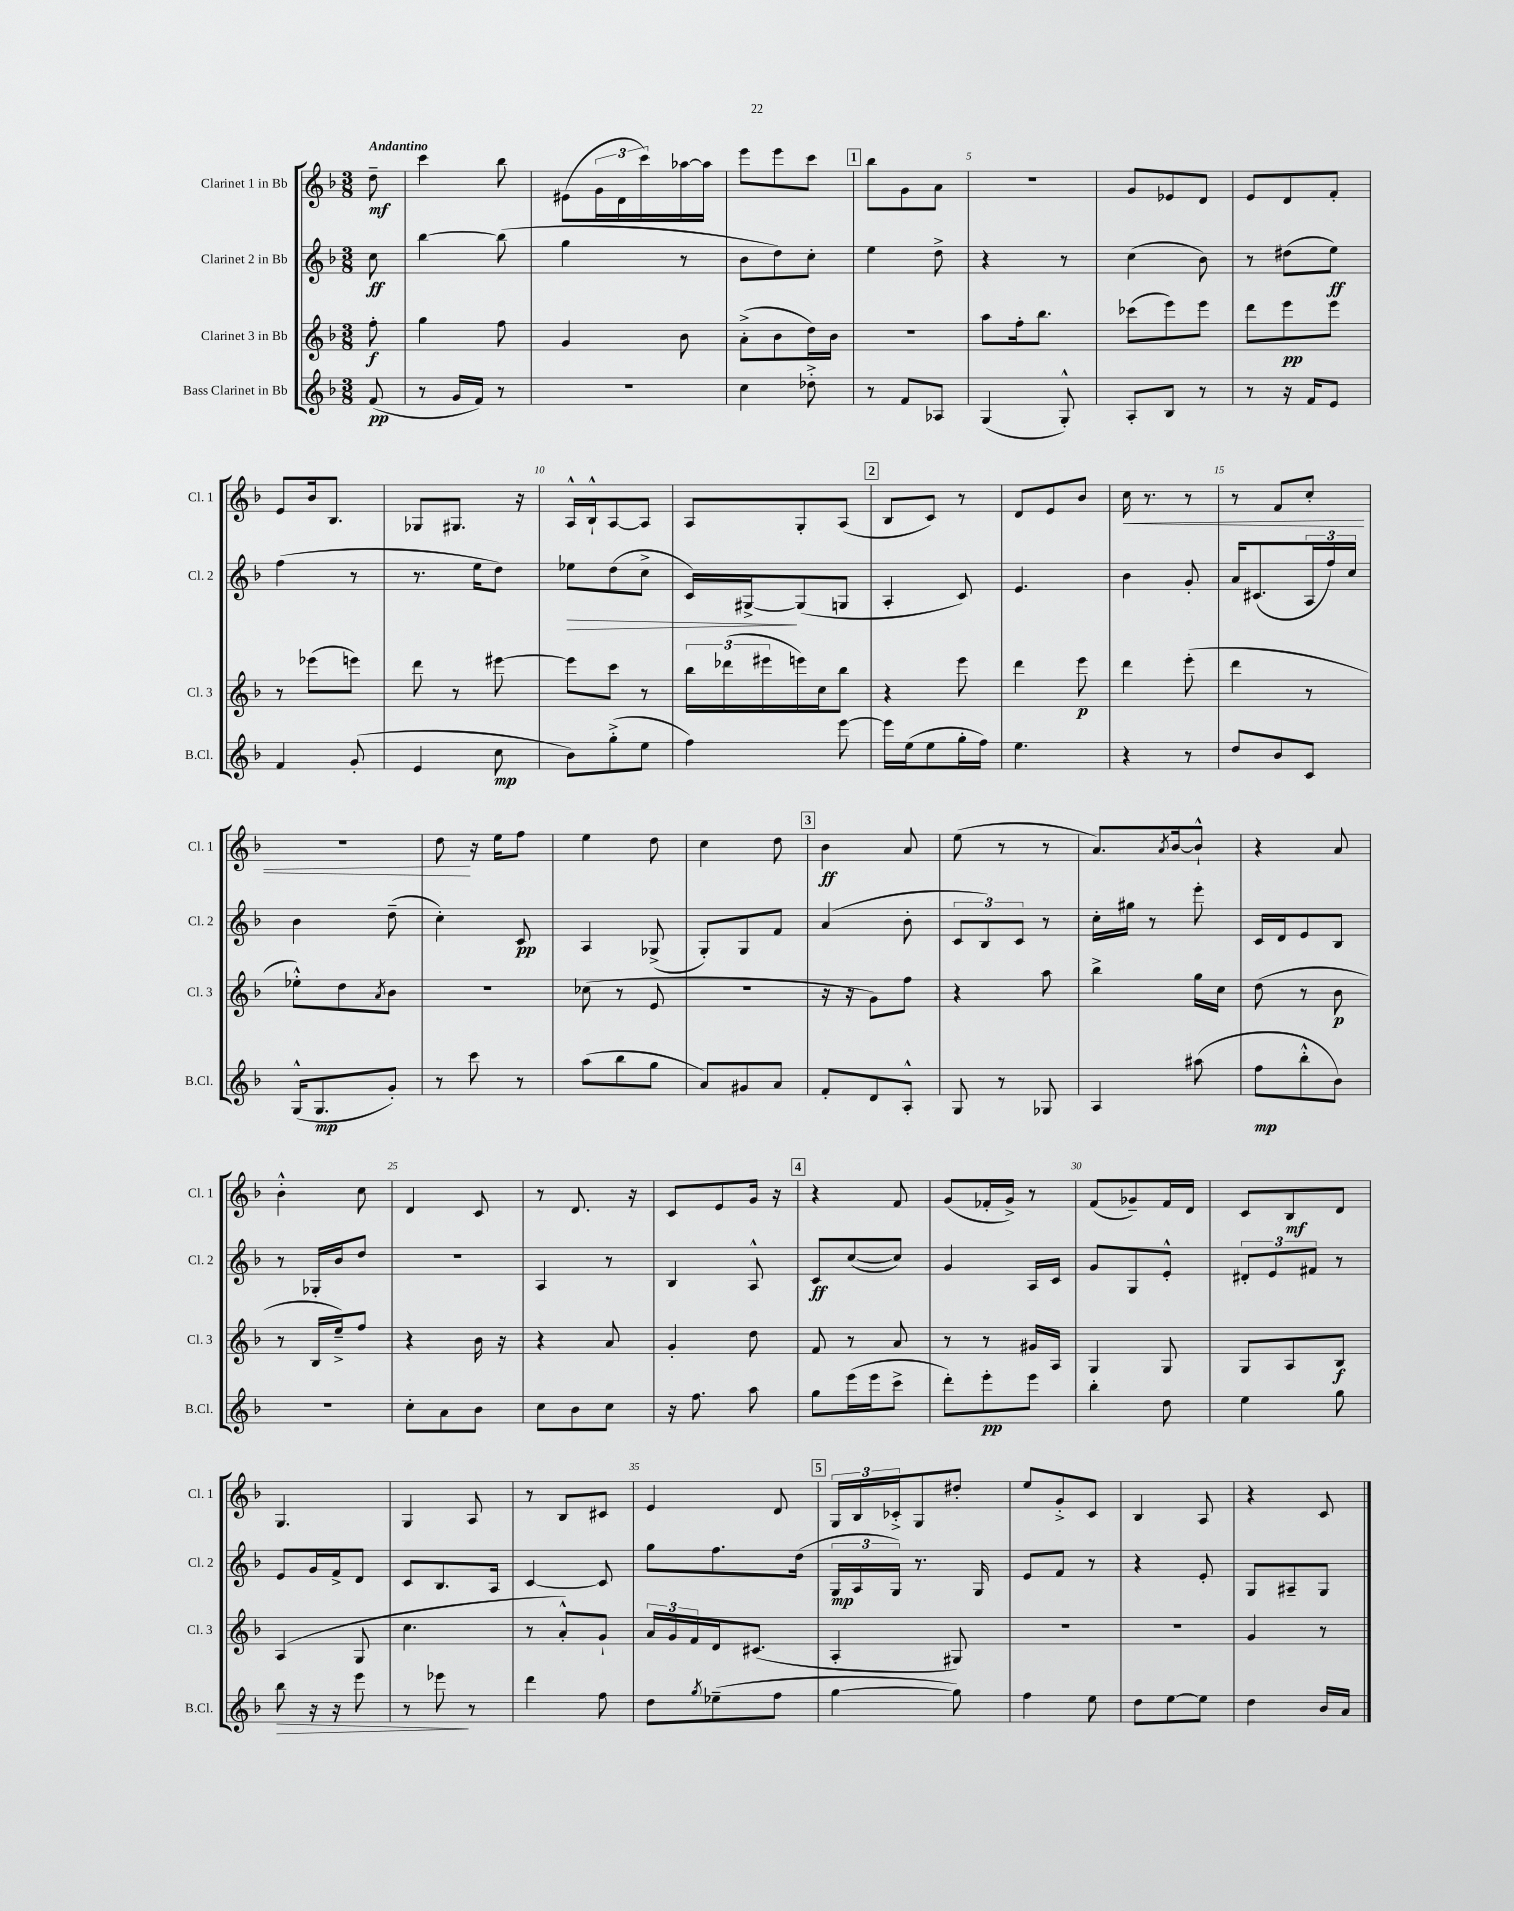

**kern	**dynam	**kern	**dynam	**kern	**dynam	**kern	**dynam
*part4	*part4	*part3	*part3	*part2	*part2	*part1	*part1
*staff4	*staff4	*staff3	*staff3	*staff2	*staff2	*staff1	*staff1
*I"Bass Clarinet in Bb	*	*I"Clarinet 3 in Bb	*	*I"Clarinet 2 in Bb	*	*I"Clarinet 1 in Bb	*
*I'B.Cl.	*	*I'Cl. 3	*	*I'Cl. 2	*	*I'Cl. 1	*
*clefG2	*	*clefG2	*	*clefG2	*	*clefG2	*
*k[b-]	*	*k[b-]	*	*k[b-]	*	*k[b-]	*
*M3/8	*	*M3/8	*	*M3/8	*	*M3/8	*
=	=	=	=	=	=	=	=
!	!	!	!	!	!	!LO:TX:a:B:t=Andantino	!
(8f/	pp	8ff'\	f	8cc\	ff	8dd~\	mf
=1	=1	=1	=1	=1	=1	=1	=1
8r	.	4gg\	.	[4bb-\	.	4ccc\	.
16g/LL	.	.	.	.	.	.	.
16f/JJ)	.	.	.	.	.	.	.
8r	.	8ff\	.	(8bb-\]	.	8bb-\	.
=2	=2	=2	=2	=2	=2	=2	=2
4.r	.	4g/	.	4gg\	.	(8e#X\L	.
.	.	.	.	.	.	24g\L	.
.	.	.	.	.	.	24d\	.
.	.	.	.	.	.	24ccc\)	.
.	.	8b-\	.	8r	.	[16aa-X\	.
.	.	.	.	.	.	16aa-\JJ]	.
=3	=3	=3	=3	=3	=3	=3	=3
4cc\	.	(8a'^\L	.	8b-\L	.	8eee\L	.
.	.	8b-\	.	8dd\)	.	8eee\	.
8dd-X'^\	.	16dd\L)	.	8cc'\J	.	8ccc\J	.
.	.	16b-\JJ	.	.	.	.	.
!!LO:REH:place=s1:t=1
=4	=4	=4	=4	=4	=4	=4	=4
8r	.	4.r	.	4ee\	.	8bb-\L	.
8f/L	.	.	.	.	.	8g\	.
8A-X/J	.	.	.	8dd^\	.	8a\J	.
=5	=5	=5	=5	=5	=5	=5	=5
(4G/	.	8aa\L	.	4r	.	4.r	.
.	.	16ff'\k	.	.	.	.	.
.	.	8.bb-\J	.	.	.	.	.
8G'^^/)	.	.	.	8r	.	.	.
=6	=6	=6	=6	=6	=6	=6	=6
8A'/L	.	(8ccc-X\L	.	(4cc\	.	8g/L	.
8B-/J	.	8eee\)	.	.	.	8e-X/	.
8r	.	8eee\J	.	8b-\)	.	8d/J	.
=7	=7	=7	=7	=7	=7	=7	=7
8r	.	8ddd\L	.	8r	.	8e/L	.
16r	.	8eee\	pp	(8dd#X\L	.	8d/	.
16f/KL	.	.	.	.	.	.	.
8e/J	.	8eee\J	.	8ee\J)	ff	8f'/J	.
!!LO:LB:g=z
=8	=8	=8	=8	=8	=8	=8	=8
4f/	.	8r	.	(4ff\	.	8e/L	.
.	.	(8eee-X\L	.	.	.	16b-/k	.
.	.	.	.	.	.	8.B-/J	.
(8g'/	.	8eeen\J)	.	8r	.	.	.
=9	=9	=9	=9	=9	=9	=9	=9
4e/	.	8ddd\	.	8.r	.	8G-X/L	.
.	.	8r	.	.	.	8.G#X/J	.
.	.	.	.	16ee\KL	.	.	.
8cc\	mp	[8eee#X\	.	8dd\J)	.	.	.
.	.	.	.	.	.	16r	.
=10	=10	=10	=10	=10	=10	=10	=10
!	!	!	!	!	!LO:HP:b	!	!
8b-\L)	.	8eee#\L]	.	8ee-X\L	>	16A^^/LL	.
.	.	.	.	.	.	16B-`^^/J	.
(8gg'^\	.	8ccc\J	.	(8dd\	.	[8A/	.
8ee\J	.	8r	.	8cc^\J	.	8A/J]	.
=11	=11	=11	=11	=11	=11	=11	=11
4ff\)	.	24bb-\LL	.	16c/LL)	.	8A/L	.
.	.	(24ddd-X\	.	.	.	.	.
.	.	.	.	[16G#X^/J	.	.	.
.	.	24eee#X\	.	.	.	.	.
.	.	16eeen\)	.	(8G#/]	]	8G'/	.
.	.	16cc\J	.	.	.	.	.
[8eee\	.	8bb-\J	.	8Gn/J	.	(8A/J	.
!!LO:REH:place=s1:t=2
=12	=12	=12	=12	=12	=12	=12	=12
16eee\LL]	.	4r	.	4A'/	.	8B-/L	.
(16ee\J	.	.	.	.	.	.	.
8ee\	.	.	.	.	.	8c/J)	.
16gg'\L	.	8eee\	.	8c/)	.	8r	.
16ff\JJ)	.	.	.	.	.	.	.
=13	=13	=13	=13	=13	=13	=13	=13
4.ee\	.	4ddd\	.	4.e/	.	8d/L	.
.	.	.	.	.	.	8e/	.
.	.	8eee\	p	.	.	8b-/J	.
=14	=14	=14	=14	=14	=14	=14	=14
!	!	!	!	!	!	!	!LO:HP:b
4r	.	4ddd\	.	4b-\	.	16cc\	<
.	.	.	.	.	.	8.r	.
8r	.	(8eee'\	.	8g'/	.	8r	.
=15	=15	=15	=15	=15	=15	=15	=15
8dd/L	.	4ddd\	.	16a/KL	.	8r	.
.	.	.	.	(8.c#X/	.	.	.
8b-/	.	.	.	.	.	8f/L	.
8c/J	.	8r	.	24A/L	.	8cc'/J	.
.	.	.	.	24ff/)	.	.	.
.	.	.	.	24cc/JJ	.	.	.
!!LO:LB:g=z
=16	=16	=16	=16	=16	=16	=16	=16
(16G^^/KL	.	8ee-X'^^\L)	.	4b-\	.	4.r	.
8.G/	mp	.	.	.	.	.	.
.	.	8dd\	.	.	.	.	.
.	.	8qa/	.	.	.	.	.
8g'/J)	.	8b-\J	.	(8dd~\	.	.	.
=17	=17	=17	=17	=17	=17	=17	=17
8r	.	4.r	.	4cc'\)	.	8dd\	.
8ccc\	.	.	.	.	.	16r	[
.	.	.	.	.	.	16ee\KL	.
8r	.	.	.	8c/	pp	8ff\J	.
=18	=18	=18	=18	=18	=18	=18	=18
(8aa\L	.	(8cc-X\	.	4A/	.	4ee\	.
8bb-\	.	8r	.	.	.	.	.
8gg\J	.	8e/	.	(8G-X^/	.	8dd\	.
=19	=19	=19	=19	=19	=19	=19	=19
8a/L)	.	4.r	.	8G'/L)	.	4cc\	.
8g#X/	.	.	.	8G/	.	.	.
8a/J	.	.	.	8f/J	.	8dd\	.
!!LO:REH:place=s1:t=3
=20	=20	=20	=20	=20	=20	=20	=20
8f'/L	.	16r	.	(4a/	.	4b-\	ff
.	.	16r	.	.	.	.	.
8d/	.	8g\L)	.	.	.	.	.
8A'^^/J	.	8ff\J	.	8b-'\	.	8a/	.
=21	=21	=21	=21	=21	=21	=21	=21
8G/	.	4r	.	12c/L	.	(8ee\	.
.	.	.	.	12B-/)	.	.	.
8r	.	.	.	.	.	8r	.
.	.	.	.	12c/J	.	.	.
8G-X/	.	8aa\	.	8r	.	8r	.
=22	=22	=22	=22	=22	=22	=22	=22
4A/	.	4bb-^\	.	16cc'\LL	.	8.a/L)	.
.	.	.	.	16gg#X\JJ	.	.	.
.	.	.	.	8r	.	.	.
.	.	.	.	.	.	8qa/	.
.	.	.	.	.	.	[16b-/k	.
(8aa#X\	.	16gg\LL	.	8eee'\	.	8b-`^^/J]	.
.	.	16cc\JJ	.	.	.	.	.
=23	=23	=23	=23	=23	=23	=23	=23
8ff\L	mp	(8dd\	.	16c/LL	.	4r	.
.	.	.	.	16d/J	.	.	.
8bb-'^^\	.	8r	.	8e/	.	.	.
8b-\J)	.	8b-\	p	8B-/J	.	8a/	.
!!LO:LB:g=z
=24	=24	=24	=24	=24	=24	=24	=24
4.r	.	8r	.	8r	.	4b-'^^\	.
.	.	16B-/LL	.	16G-X'/LL	.	.	.
.	.	16ee~^/J)	.	16b-/J	.	.	.
.	.	8ff/J	.	8dd/J	.	8cc\	.
=25	=25	=25	=25	=25	=25	=25	=25
8cc'\L	.	4r	.	4.r	.	4d/	.
8a\	.	.	.	.	.	.	.
8b-\J	.	16b-\	.	.	.	8c/	.
.	.	16r	.	.	.	.	.
=26	=26	=26	=26	=26	=26	=26	=26
8cc\L	.	4r	.	4A/	.	8r	.
8b-\	.	.	.	.	.	8.d/	.
8cc\J	.	8a/	.	8r	.	.	.
.	.	.	.	.	.	16r	.
=27	=27	=27	=27	=27	=27	=27	=27
16r	.	4g'/	.	4B-/	.	8c/L	.
8.ff\	.	.	.	.	.	.	.
.	.	.	.	.	.	8e/	.
8aa\	.	8dd\	.	8A^^/	.	16g/Jk	.
.	.	.	.	.	.	16r	.
!!LO:REH:place=s1:t=4
=28	=28	=28	=28	=28	=28	=28	=28
8gg\L	.	8f/	.	8c/L	ff	4r	.
(16eee\L	.	8r	.	([8cc/	.	.	.
16eee\J	.	.	.	.	.	.	.
8ccc^\J	.	8a/	.	8cc/J])	.	8f/	.
=29	=29	=29	=29	=29	=29	=29	=29
8ddd'\L)	.	8r	.	4g/	.	(8g/L	.
8eee'\	pp	8r	.	.	.	16f-X'/L	.
.	.	.	.	.	.	16g^/JJ)	.
8eee\J	.	16g#X/LL	.	16A/LL	.	8r	.
.	.	16A/JJ	.	16c/JJ	.	.	.
=30	=30	=30	=30	=30	=30	=30	=30
4bb-'\	.	4G/	.	8g/L	.	(8f/L	.
.	.	.	.	8G/	.	8g-X~/)	.
8dd\	.	8G/	.	8e'^^/J	.	16f/L	.
.	.	.	.	.	.	16d/JJ	.
=31	=31	=31	=31	=31	=31	=31	=31
4ee\	.	8G/L	.	12d#X'/L	.	8c/L	.
.	.	.	.	12e/	.	.	.
.	.	8A/	.	.	.	8B-/	mf
.	.	.	.	12f#X/J	.	.	.
8gg\	.	8B-/J	f	8r	.	8d/J	.
!!LO:LB:g=z
=32	=32	=32	=32	=32	=32	=32	=32
!	!LO:HP:b	!	!	!	!	!	!
8bb-\	>	(4A/	.	8e/L	.	4.G/	.
16r	.	.	.	16g/L	.	.	.
16r	.	.	.	16f^/J	.	.	.
8eee\	.	8G/	.	8d/J	.	.	.
=33	=33	=33	=33	=33	=33	=33	=33
8r	.	4.cc\	.	8c/L	.	4G/	.
8eee-X\	.	.	.	8.B-/	.	.	.
8r	]	.	.	.	.	8A/	.
.	.	.	.	16A/Jk	.	.	.
=34	=34	=34	=34	=34	=34	=34	=34
4ddd\	.	8r	.	[4c/	.	8r	.
.	.	8a'^^/L)	.	.	.	8B-/L	.
8ff\	.	8g`/J	.	8c/]	.	8c#X/J	.
=35	=35	=35	=35	=35	=35	=35	=35
8dd\L	.	24a/LL	.	8gg\L	.	4e/	.
.	.	24g/	.	.	.	.	.
.	.	24f/	.	.	.	.	.
8qgg/	.	.	.	.	.	.	.
(8ee-X~\	.	16d/J	.	8.ff\	.	.	.
.	.	(8.c#X/J	.	.	.	.	.
8ff\J	.	.	.	.	.	8d/	.
.	.	.	.	(16dd\Jk	.	.	.
!!LO:REH:place=s1:t=5
=36	=36	=36	=36	=36	=36	=36	=36
[4gg\	.	4A'/	.	24G/LL	mp	24G/LL	.
.	.	.	.	24A/	.	24B-/	.
.	.	.	.	24G/JJ)	.	24c-X'^/J	.
.	.	.	.	8.r	.	8G/	.
8gg\])	.	8G#X/)	.	.	.	8dd#X'/J	.
.	.	.	.	16G/	.	.	.
=37	=37	=37	=37	=37	=37	=37	=37
4ff\	.	4.r	.	8e/L	.	8ee/L	.
.	.	.	.	8f/J	.	8g'^/	.
8ee\	.	.	.	8r	.	8c/J	.
=38	=38	=38	=38	=38	=38	=38	=38
8dd\L	.	4.r	.	4r	.	4B-/	.
[8ee\	.	.	.	.	.	.	.
8ee\J]	.	.	.	8e'/	.	8A/	.
=39	=39	=39	=39	=39	=39	=39	=39
4dd\	.	4g/	.	8G/L	.	4r	.
.	.	.	.	8A#X~/	.	.	.
16b-/LL	.	8r	.	8G/J	.	8c/	.
16a/JJ	.	.	.	.	.	.	.
==	==	==	==	==	==	==	==
*-	*-	*-	*-	*-	*-	*-	*-
